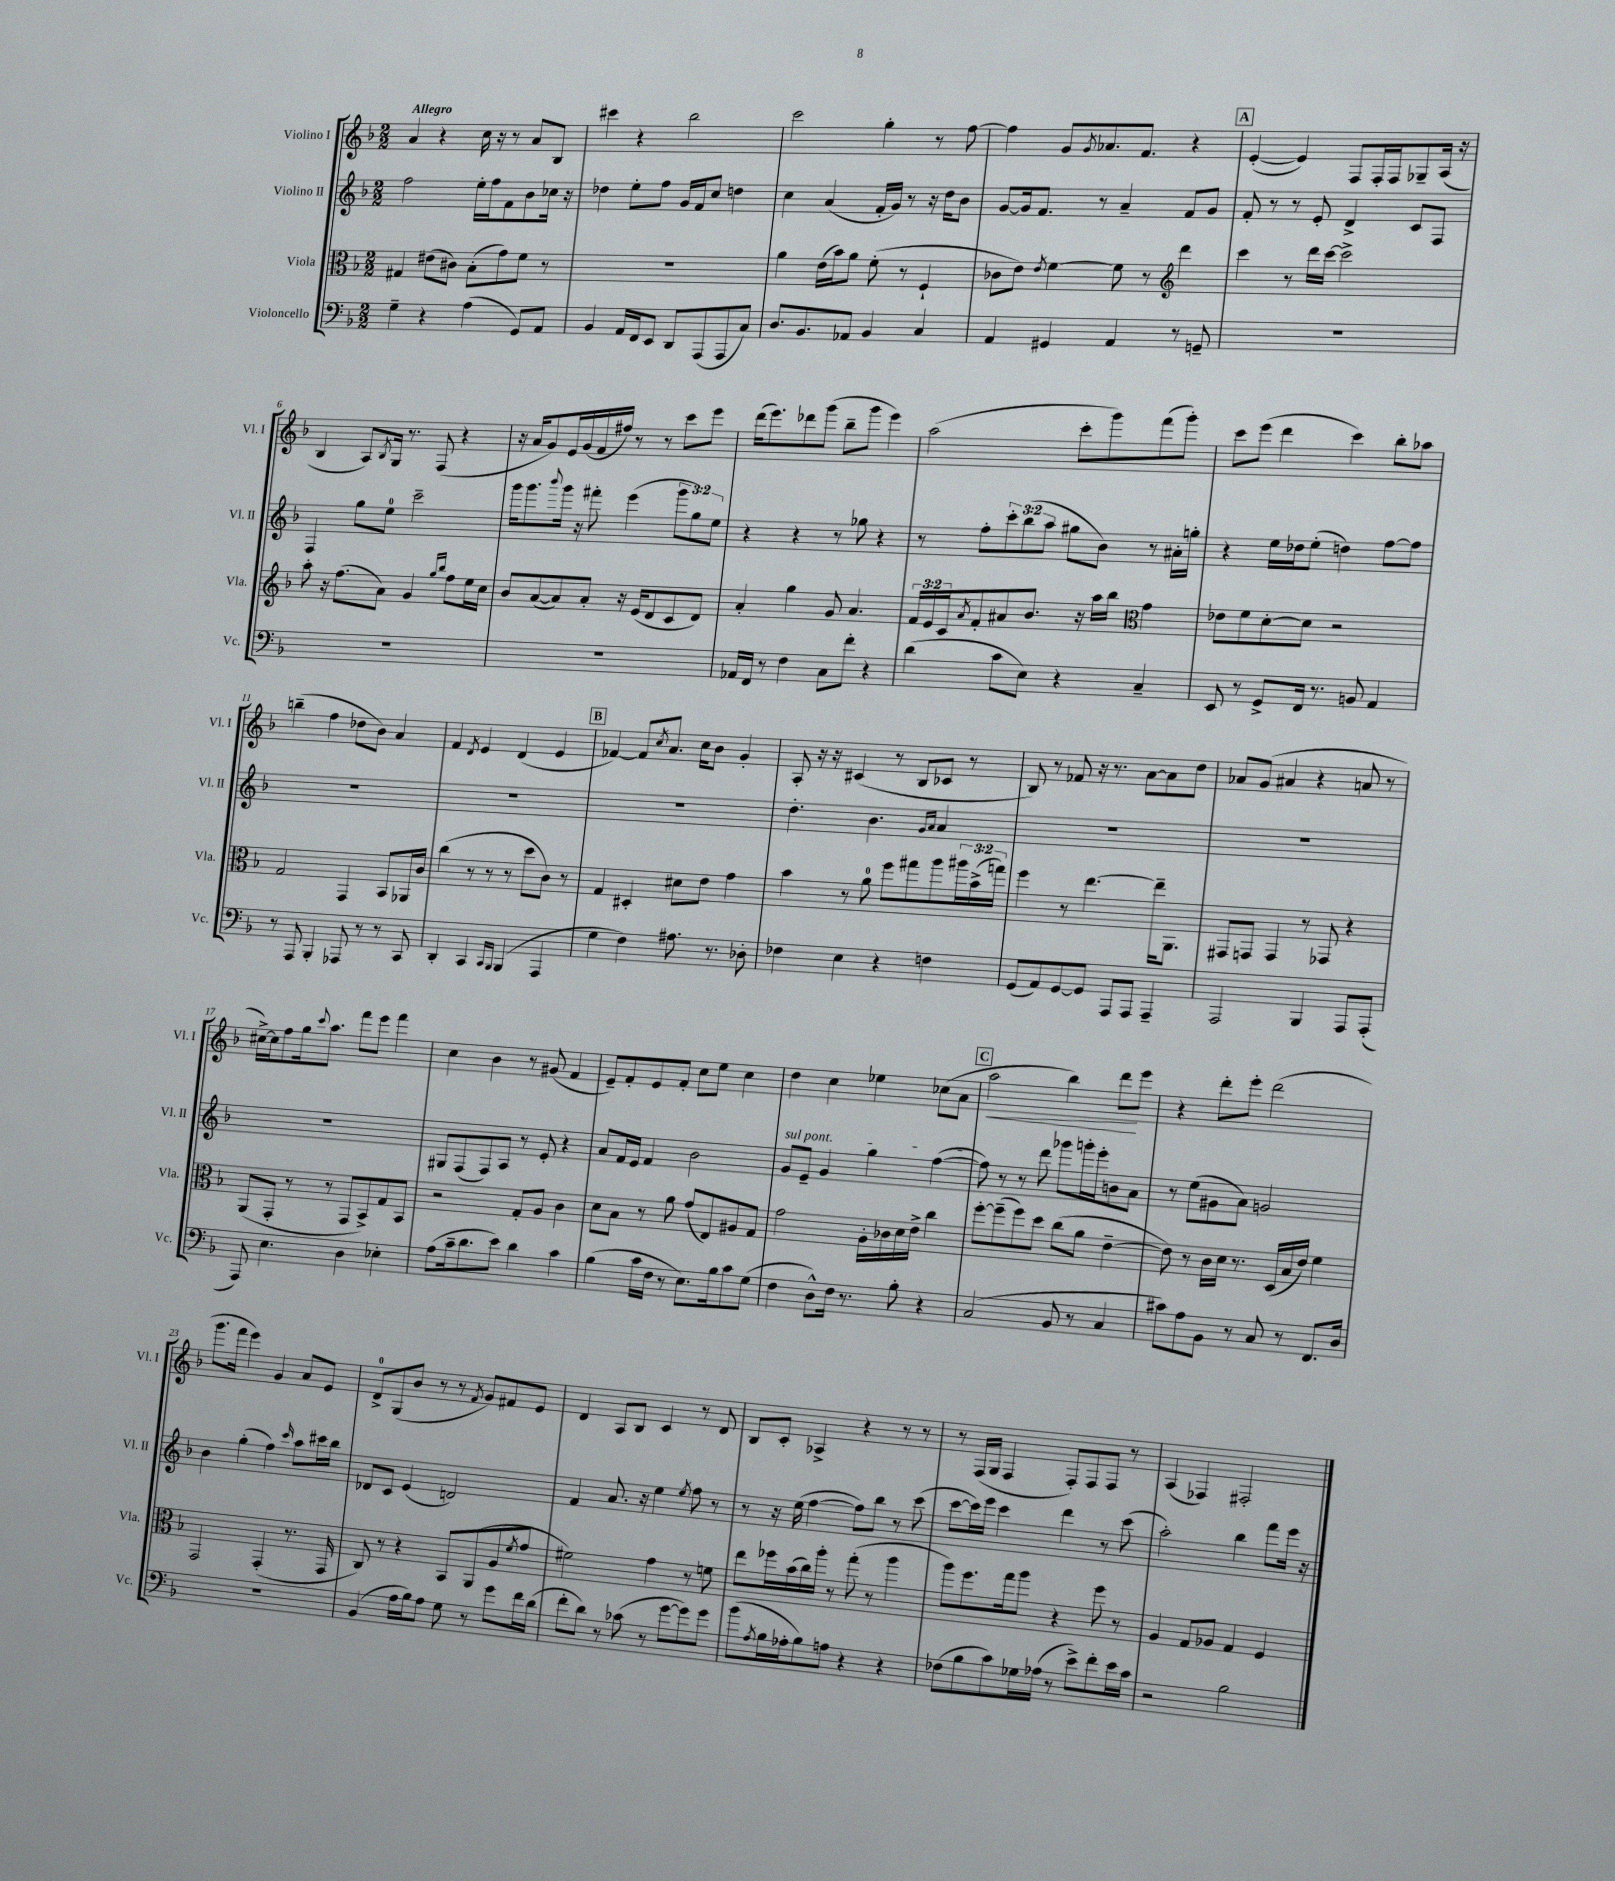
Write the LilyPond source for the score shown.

<<
\new StaffGroup <<
\new Staff = "s0" \with { instrumentName = "Violino I" shortInstrumentName = "Vl. I" } {
    \clef treble \key f \major \numericTimeSignature \time 2/2 \tempo "Allegro"
    a'4 r4 c''16 r16 r8 a'8 bes8 |
    cis'''4 r4 bes''2 |
    c'''2 g''4-. r8 f''8~ |
    f''4 g'8 \acciaccatura { g'8 } aes'8. f'8. r4 |
    \mark \markup { \box "A" } e'4~-.( e'4) f8 f16-. f16 ges8-- a16( r16 |
    bes4 a8) \acciaccatura { bes8 } g16 r8. f8( r4 |
    r16 a'16 g'8) e'16 g'16( f'16 fis''16) r8 r8 c'''8 e'''8 |
    d'''16( e'''8.) des'''8 g'''8( bes''8-- g'''8 e'''4) |
    a''2( c'''8-. g'''8) f'''8( g'''8-.) |
    c'''8 e'''8( d'''4 c'''4) bes''8-. aes''8 |
    b''4--( f''4 des''8 bes'8) a'4 |
    f'4 \acciaccatura { d'8 } e'4 d'4( e'4 |
    \mark \markup { \box "B" } fes'4~) fes'8 \acciaccatura { c''8 } a'8. c''16 bes'8 g'4-. |
    a8-. r16 r16 cis'4( r8 bes8 ces'8 r8 |
    bes8) r8 fes'8 r16 r8. a'8~ a'8 d''8 |
    aes'8 g'8( ais'4 r4 a'8 r8 |
    cis''16~->) cis''16 f''8 g''16 \appoggiatura { c'''8 } a''8. f'''8 e'''8 f'''4 |
    c''4 bes'4 r8 gis'8( f'4 |
    e'8--) f'8-. e'8 f'8-. c''8 e''8 c''4 |
    d''4 c''4 ees''4 ces''8( a'8 |
    \mark \markup { \box "C" } a''2\< bes''4) d'''8\! e'''8 |
    r4 d'''8-. e'''8-. d'''2( |
    g'''8. f'''16 e'''4) g'4 a'8 e'8 |
    d'8-0-> g8( bes'8 r8 r8 \acciaccatura { f'8 } g'8) fis'8 e'8 |
    d'4 a8 bes8 c'4 r8 d'8 |
    bes8 c'8-. aes4-> r4 r8 r8 |
    r8 f16( g16 f4 f8-.) f8 f8 r8 |
    a4( fes4) fis2-. \bar "|." |
}
\new Staff = "s1" \with { instrumentName = "Violino II" shortInstrumentName = "Vl. II" } {
    \clef treble \key f \major \numericTimeSignature \time 2/2 \override Staff.TupletNumber.text = #tuplet-number::calc-fraction-text
    f''2 e''16-. f''16 f'8 bes'8 ces''16 r16 |
    des''4 e''8-. f''8 g'16 f'16 c''8 d''4 |
    c''4 a'4( f'16-. g'16) r8 r16 d''16 bes'8 |
    g'8~ g'16 f'8. r8 a'4-- f'8 g'8 |
    \mark \markup { \box "A" } f'8-. r8 r8 e'8-. d'4-> c'8 f8 |
    f4 g''8 e''8-0 c'''2-- |
    g'''16 g'''8. \appoggiatura { bes'''8 } g'''16 r16 fis'''8-. e'''4( \tuplet 3/2 { g'''8 g''8) e''8 } |
    r4 r4 r8 ges''8 r4 |
    r8 f''8-. \tuplet 3/2 { c'''8-. bes''8( a''8 } gis''8 bes'8) r8 ais'16-. g''16-. |
    r4 e''16 des''16 e''8-.( d''4) f''8~ f''8 |
    R1 |
    R1 |
    \mark \markup { \box "B" } R1 |
    d''4.-. bes'4. \grace { g'16 a'16 } a'4 |
    R1 |
    R1 |
    R1 |
    gis8 f8( f8) a8 r8 e'8-. r4 |
    a'8 f'16 e'16 f'4 bes'2 |
    \once \override TextSpanner.bound-details.left.text = \markup { \italic "sul pont." } g'8\startTextSpan e'8-- g'4 g''4 f''4~( |
    \mark \markup { \box "C" } f''8\stopTextSpan) r8 r8 d'''8 ges'''8 g'''16-. e'''16-. b'8 a'8 |
    r8 e''8( gis'8 a'8) g'2 |
    bes'4 g''4-.( f''4) \grace { c'''16 } a''8 cis'''16 bes''16 |
    des'8 c'8 e'4( d'2) |
    f'4 a'8. r16 e''4 \acciaccatura { e''8 } f''8 r8 |
    r8 r16 e''16( f''4~ f''8) bes''8 r8 c'''8( |
    c'''8~ c'''16) e'''16 c'''4 d'''4 r8 c'''8( |
    a''2-.) bes''4 f'''8 e'''16 r16 \bar "|." |
}
\new Staff = "s2" \with { instrumentName = "Viola" shortInstrumentName = "Vla." } {
    \clef alto \key f \major \numericTimeSignature \time 2/2 \override Staff.TupletNumber.text = #tuplet-number::calc-fraction-text
    gis4 eis'8( cis'8) bes8-.( g'8) f'8 r8 |
    R1 |
    a'4 e'16( bes'16) a'8 f'8-.( r8 f4-! |
    ces'8 e'8) \acciaccatura { e'8 } f'4~ f'8 r8 \clef treble d'''4 |
    \mark \markup { \box "A" } c'''4 r8 d'''16 c'''16~ c'''2-> |
    a''8-. r16 f''8.( a'8) g'4 \grace { g''16 bes''16 } f''8 e''16 c''16 |
    bes'8 a'8~( a'8) a'8-. r16 e'16( d'8 c'8 d'8) |
    a'4-. g''4 g'8 a'4. |
    \tuplet 3/2 { f'16 e'16 c'16 } \acciaccatura { a'8 } f'8-. ais'8 bes'8. r16 a''16 bes''16 \clef alto g'4 |
    ees'8 f'8 d'8~-. d'8 r2 |
    g2 g,4 bes,8 aes,16 c'16 |
    c''4( r8 r8 r8 d''8 c'8) r8 |
    \mark \markup { \box "B" } g4 dis4-. dis'8 e'8 g'4 |
    bes'4 r8 a'8-0 f''8 gis''8 a''8 \tuplet 3/2 { ais''16 bes'16->( g''16) } |
    f''4 r8 e''4.~ e''16-- a,8. |
    gis,8 g,8 g,4 r8 ges,8 r4 |
    a,8( g,8-. r8 r8 g,8 bes,8->) g8 bes,8 |
    r2 g8-. a8 c'4 |
    d'8 bes8 r8 a'8 g'8( e8) ais8 g8 |
    g'2 a16-. ces'16 d'16 e'16-> c''4 |
    \mark \markup { \box "C" } f''8~-. f''8--( f''8) d''8 c''8( a'8 e'4~-- |
    e'8) r8 c'16 d'16 r8. d16( bes16 e'16) f'4 |
    g,2 g,4-.( r8. g,16 |
    c8) r8 r4 bes,8 a,8( a8 \acciaccatura { f'8 } g'8 |
    fis'2) g'4 r8 f'8 |
    e''8 fes''16 bes'16( c''16) a''16-. r8 g''8-.( r8 a''4 |
    a''8) f''8. g''16 a''8 r4 f''8 r8 |
    a4 g8 aes8 g4 f4 \bar "|." |
}
\new Staff = "s3" \with { instrumentName = "Violoncello" shortInstrumentName = "Vc." } {
    \clef bass \key f \major \numericTimeSignature \time 2/2
    g4-- r4 a4( g,8) a,8 |
    bes,4 a,16 f,16 e,8 d,8 a,,8( a,,8 c8) |
    d8. bes,8. aes,8 bes,4 c4 |
    a,4 gis,4 a,4 r8 g,8-- |
    \mark \markup { \box "A" } R1 |
    R1 |
    R1 |
    aes,16 f,16 r8 f4 c8 f'8-. r4 |
    d'4( c'8 e8) r4 c4-- |
    e,8 r8 g,8-> f,16 r8. b,8 a,4 |
    r8 a,,8 bes,,4-. aes,,8 r8 r8 c,8 |
    d,4-. c,4 \grace { c,16 bes,,16 } bes,,4( a,,4 |
    \mark \markup { \box "B" } g4 f4) ais8. r8. des8-. |
    fes4 e4 r4 f4 |
    g,8( a,8) g,8~ g,8 a,,8 a,,8 a,,4-- |
    a,,2 bes,,4 a,,8 a,,8-.( |
    a,,8) e4. d4 ees4-. |
    a8( c'16-- d'8. e'8) d'4 c'4 |
    bes4( c'16 f16 r8 e8.) bes16 c'8 g8( |
    f4 d8-^) f16 r8. bes8-. r4 |
    \mark \markup { \box "C" } c2( bes,8 r8 c4 |
    cis'8) a8 bes,8 r8 c8 r8 f,8. d16 |
    R1 |
    bes,4( a16 bes16) a8 g8 r8 g'8 f'16 d'16( |
    f'8-. d'8) r8 ces'8( r8 g'8~ g'8) g'8 |
    bes'8( \acciaccatura { a8 } bes16 aes16-. bes8) a8 r4 r4 |
    fes8( bes8 c'8) ges16 aes16( r8 e'8->) f'8-. e'16 c'16 |
    r2 bes2 \bar "|." |
}
>>
>>
